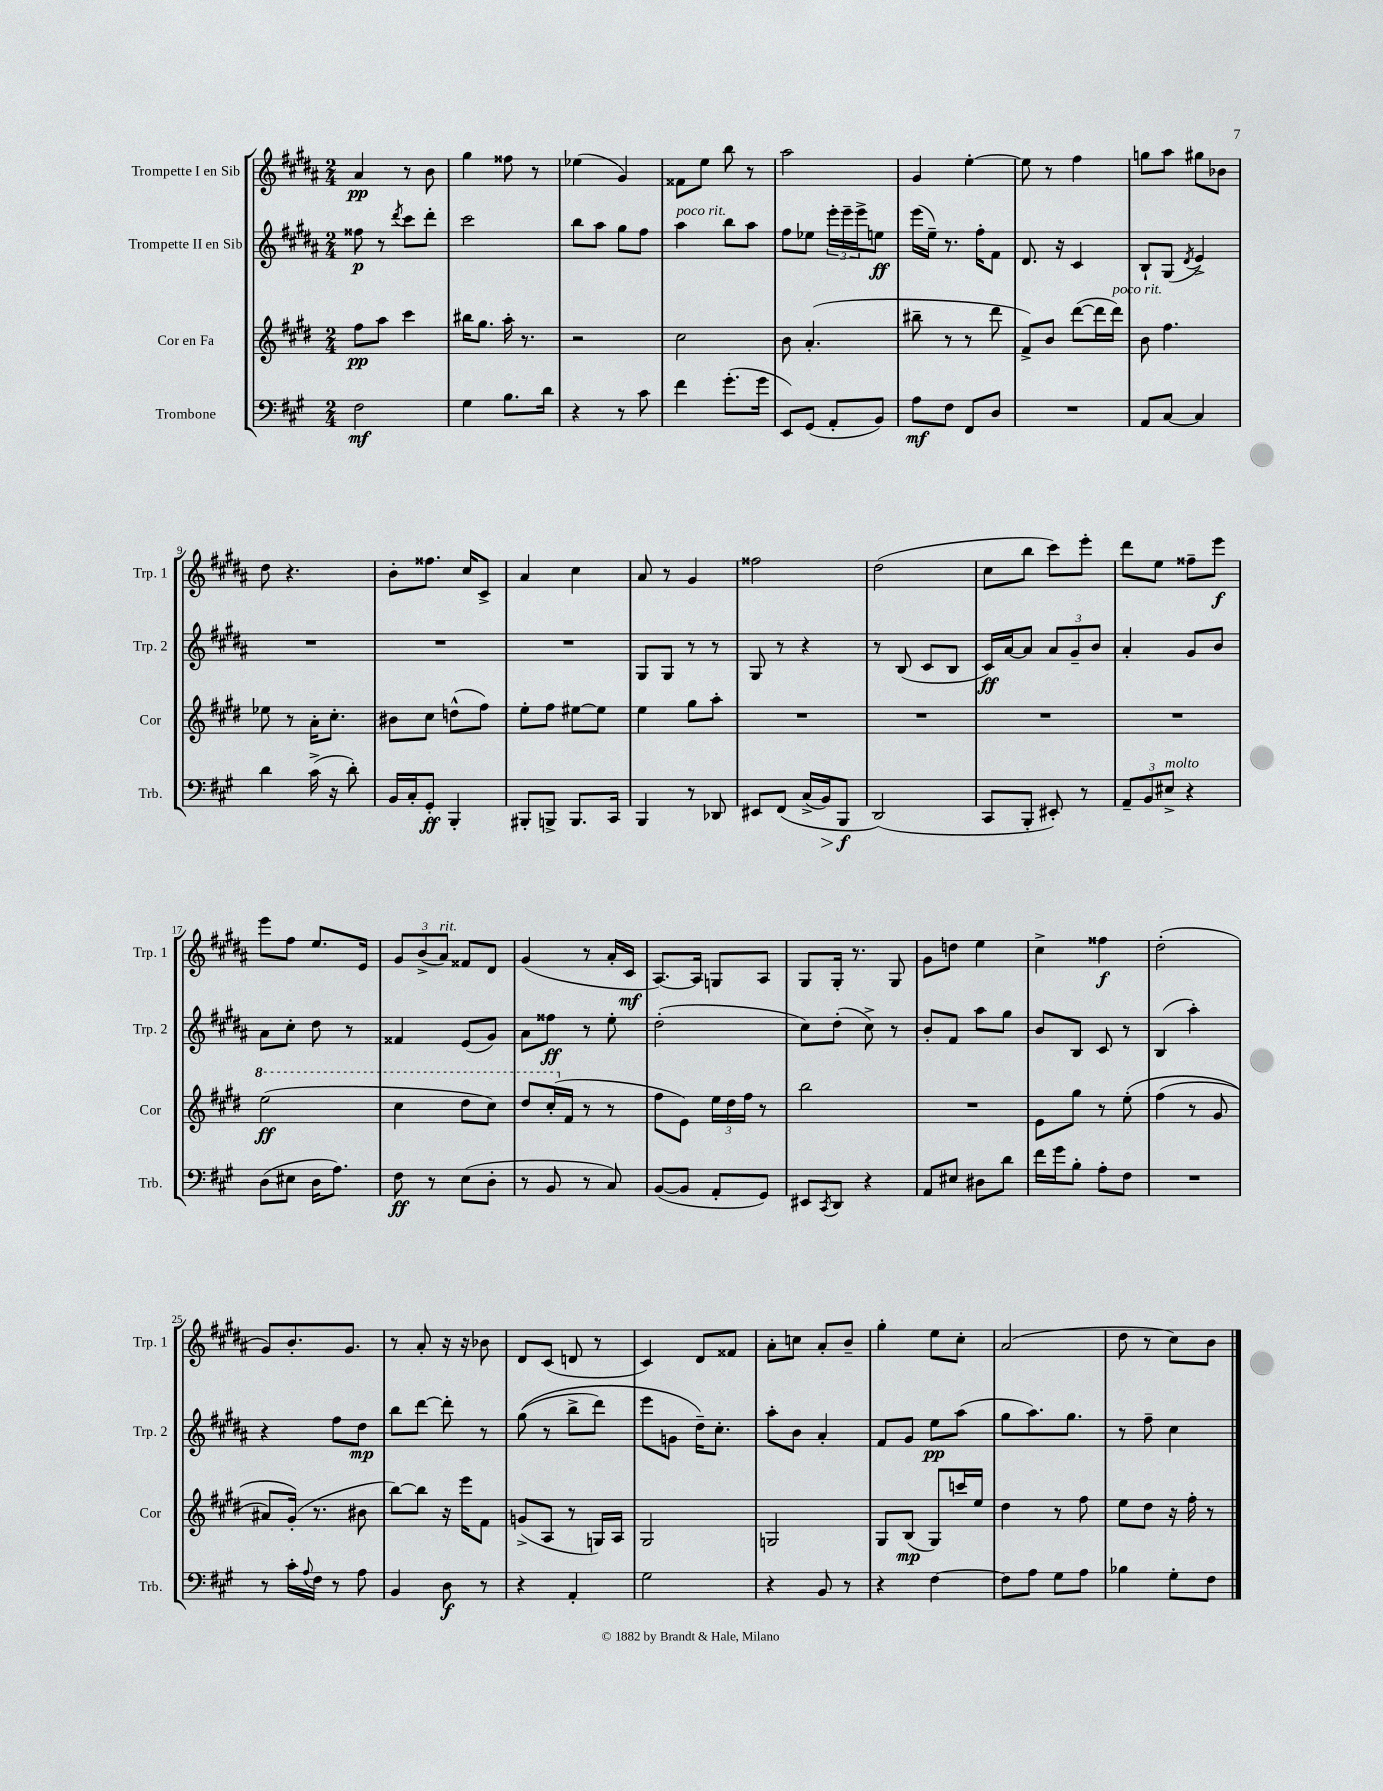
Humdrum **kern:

**kern	**kern	**kern	**kern
*staff4	*staff3	*staff2	*staff1
*clefF4	*clefG2	*clefG2	*clefG2
*k[f#c#g#]	*k[f#c#g#d#]	*k[f#c#g#d#a#]	*k[f#c#g#d#a#]
*M2/4	*M2/4	*M2/4	*M2/4
2F#	8ff#	8ff##	4a#
.	8aa	8r	.
.	.	8qddd#	.
.	4ccc#	8ccc#	8r
.	.	8ddd#'	8b
=	=	=	=
4G#	16bb#	2ccc#	4gg#
.	8.gg#	.	.
8.B	16aa'	.	8ff##
.	8.r	.	.
.	.	.	8r
16d	.	.	.
=	=	=	=
4r	2r	8bb	(4ee-
.	.	8aa#	.
8r	.	8gg#	4g#)
8c#	.	8ff#	.
=	=	=	=
4f#	2cc#	4aa#	8f##
.	.	.	8ee
(8.g#'	.	8bb	8bb
.	.	8aa#	8r
16g#	.	.	.
=	=	=	=
8EE)	8b	8ff#	2aa#
(8GG#	(4.a'	8ee-	.
8AA'	.	24eee'	.
.	.	24eee~	.
.	.	24eee^	.
8BB)	.	8ee	.
=	=	=	=
8A	8bb#~	(16eee	4g#
.	.	16ee~)	.
8F#	8r	8.r	.
8FF#	8r	.	[4ee'
.	.	16ff#'	.
8D	8ddd#	8f#	.
=	=	=	=
2r	8f#^)	8.d#	8ee]
.	8b	.	8r
.	.	16r	.
.	([8ddd#	4c#	4ff#
.	16ddd#]	.	.
.	16ddd#)	.	.
=	=	=	=
8AA	8b	8B`	8gg
[8C#	4.ff#	(8G#	8aa#
.	.	8qd#	.
4C#]	.	4e^)	8gg#
.	.	.	8b-
=	=	=	=
4d	8ee-	2r	8dd#
.	8r	.	4.r
(16c#^	16a'	.	.
16r	8.cc#'	.	.
8d')	.	.	.
=	=	=	=
16BB	8b#	2r	8b'
16C#'	.	.	.
8GG#'	8cc#	.	8.ff##
4BBB'	(8dd^^	.	.
.	.	.	16cc#
.	8ff#)	.	8c#^
=	=	=	=
8BBB#'	8ee'	2r	4a#
8BBB^	8ff#	.	.
8.BBB	[8ee#	.	4cc#
.	8ee#]	.	.
16CC#	.	.	.
=	=	=	=
4BBB	4ee	8G#	8a#
.	.	8G#	8r
8r	8gg#	8r	4g#
8DD-	8aa'	8r	.
=	=	=	=
8EE#	2r	8G#	2ff##
&(8FF#	.	8r	.
(16C#^	.	4r	.
16BB)	.	.	.
8BBB	.	.	.
=	=	=	=
(2DD&)	2r	8r	(2dd#
.	.	(8B	.
.	.	8c#	.
.	.	8B	.
=	=	=	=
8CC#	2r	16c#)	8cc#
.	.	[16a#	.
8BBB'	.	8a#]	8bb
8EE#')	.	12a#	8ccc#)
.	.	12g#~	.
8r	.	.	8eee'
.	.	12b	.
=	=	=	=
12AA~	2r	4a#'	8ddd#
12BB	.	.	.
.	.	.	8ee
12E#^	.	.	.
4r	.	8g#	8ff##~
.	.	8b	8eee
=	=	=	=
(8D	(2eee	8a#	8eee
8E#	.	8cc#'	8ff#
16D	.	8dd#	8.ee
8.A)	.	.	.
.	.	8r	.
.	.	.	16e
=	=	=	=
8F#	4ccc#	4f##	12g#
.	.	.	(12b^
8r	.	.	.
.	.	.	12a#)
(8E	8ddd#	(8e	8f##
8D'	8ccc#)	8g#)	8d#
=	=	=	=
8r	8ddd#	8a#	(4g#
8BB	(16ccc#'	8ff##	.
.	16f#	.	.
8r	8r	8r	8r
8C#)	8r	8ee'	16a#'
.	.	.	16c#
=	=	=	=
([8BB	8ff#	(2dd#'	[8.A#)
8BB]	8e)	.	.
.	.	.	16A#]
8AA'	24ee	.	8G
.	24dd#	.	.
.	24ff#	.	.
8GG#)	8r	.	8A#
=	=	=	=
8EE#	2bb	8cc#)	8G#
8qCC#	.	.	.
8DD	.	(8dd#'	16G#'
.	.	.	8.r
4r	.	8cc#^)	.
.	.	8r	8G#
=	=	=	=
8AA	2r	8b'	8g#
8E#	.	8f#	8dd
8D#	.	8aa#	4ee
8d	.	8gg#	.
=	=	=	=
16f#	8e	8b	4cc#^
16g#	.	.	.
8B'	8gg#	8B	.
8A'	8r	8c#	4ff##
8F#	&(8ee'	8r	.
=	=	=	=
2r	(4ff#	(4B	(2dd#'
.	8r	4aa#')	.
.	8g#	.	.
=	=	=	=
8r	8a#)	4r	8g#)
16c#'	(16g#'&)	.	8.b'
8qqA	.	.	.
16F#	8.r	.	.
8r	.	8ff#	.
.	.	.	8.g#
8A	8b#	8dd#	.
=	=	=	=
4BB	[8bb)	8bb	8r
.	8bb]	[8ddd#	8a#'
8D	16r	8ddd#']	16r
.	16eee	.	16r
8r	8f#	8r	8b-
=	=	=	=
4r	(8g^	&((8gg#	8d#
.	8A	8r	(8c#
4AA'	8r	8bb^	8d
.	16G)	8ddd#)	8r
.	16A	.	.
=	=	=	=
2G#	2G#	8eee	4c#)
.	.	8g	.
.	.	16dd#~&)	8d#
.	.	8.cc#'	.
.	.	.	8f##
=	=	=	=
4r	2G	8aa#'	8a#'
.	.	8b	8cc
8BB	.	4a#'	8a#'
8r	.	.	8b~
=	=	=	=
4r	8G#	8f#	4gg#'
.	(8B	8g#	.
[4F#	8G#)	8ee	8ee
.	16ccc	(8aa#	8cc#'
.	16ee	.	.
=	=	=	=
8F#]	4dd#	8gg#	(2a#
8A	.	8.aa#)	.
8G#	8r	.	.
.	.	8.gg#	.
8A	8ff#	.	.
=	=	=	=
4B-	8ee	8r	8dd#
.	8dd#	8ff#~	8r
8G#'	16r	4cc#	8cc#)
.	16ff#'	.	.
8F#	8r	.	8b
==	==	==	==
*-	*-	*-	*-
